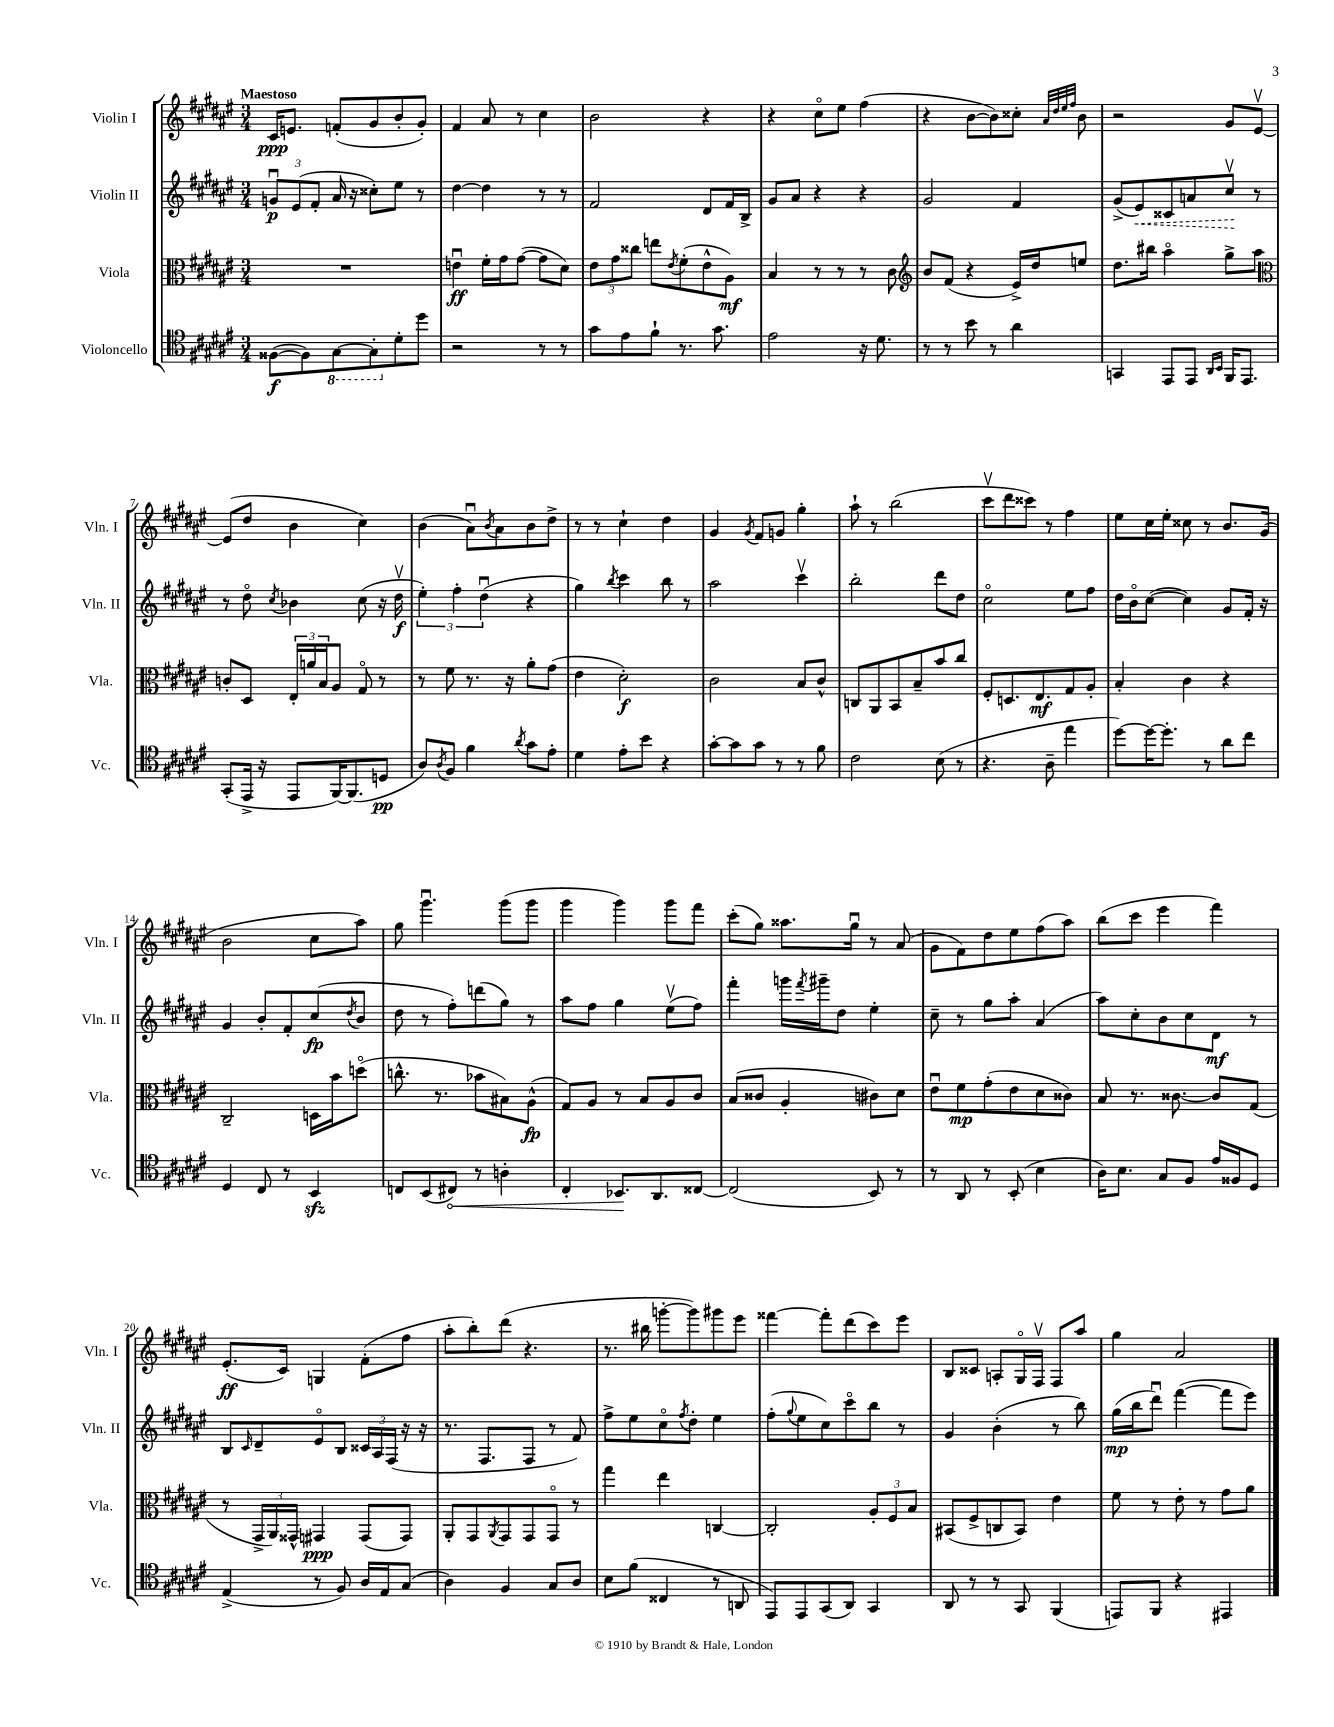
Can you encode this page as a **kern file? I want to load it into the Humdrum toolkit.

**kern	**dynam	**kern	**dynam	**kern	**dynam	**kern	**dynam
*part4	*part4	*part3	*part3	*part2	*part2	*part1	*part1
*staff4	*staff4	*staff3	*staff3	*staff2	*staff2	*staff1	*staff1
*I"Violoncello	*	*I"Viola	*	*I"Violin II	*	*I"Violin I	*
*I'Vc.	*	*I'Vla.	*	*I'Vln. II	*	*I'Vln. I	*
*clefC4	*	*clefC3	*	*clefG2	*	*clefG2	*
*k[f#c#g#d#a#e#]	*	*k[f#c#g#d#a#e#]	*	*k[f#c#g#d#a#e#]	*	*k[f#c#g#d#a#e#]	*
*M3/4	*	*M3/4	*	*M3/4	*	*M3/4	*
=1	=1	=1	=1	=1	=1	=1	=1
!	!	!	!	!	!	!LO:TX:a:B:t=Maestoso	!
([8F##X\L	f	2.r	.	12gnu/L	p	16c#/KL	ppp
.	.	.	.	.	.	8.en/J	.
.	.	.	.	(12e#/	.	.	.
8F##\])	.	.	.	.	.	.	.
.	.	.	.	12f#'/J	.	.	.
*8ba	*	*	*	*	*	*	*
[8GG#\	.	.	.	16a#/	.	(8fn'/L	.
.	.	.	.	16r	.	.	.
8GG#'\]	.	.	.	8cc##X'\L)	.	8g#/	.
*X8ba	*	*	*	*	*	*	*
8d#'\	.	.	.	8ee#\J	.	8b'/	.
8dd#\J	.	.	.	8r	.	8g#'/J)	.
=2	=2	=2	=2	=2	=2	=2	=2
2r	.	4enu\	ff	[4dd#\	.	4f#/	.
.	.	16f#'\LL	.	4dd#\]	.	8a#/	.
.	.	16g#\J	.	.	.	.	.
.	.	([8g#\J	.	.	.	8r	.
8r	.	8g#\L]	.	8r	.	4cc#\	.
8r	.	8d#\J)	.	8r	.	.	.
=3	=3	=3	=3	=3	=3	=3	=3
8g#\L	.	12e#\L	.	2f#/	.	2b\	.
.	.	12g#\	.	.	.	.	.
8e#\	.	.	.	.	.	.	.
.	.	12cc##X\J	.	.	.	.	.
8f#`\J	.	8een\L	.	.	.	.	.
.	.	8qe#/	.	.	.	.	.
8.r	.	(8f#'\	.	.	.	.	.
.	.	8e#^^\	.	8d#/L	.	4r	.
8.g#\	.	.	.	.	.	.	.
.	.	8A#\J)	mf	16f#/L	.	.	.
.	.	.	.	16B^/JJ	.	.	.
=4	=4	=4	=4	=4	=4	=4	=4
2e#\	.	4B/	.	8g#/L	.	4r	.
.	.	.	.	8a#/J	.	.	.
.	.	8r	.	4r	.	8cc#\L	.
.	.	8r	.	.	.	8ee#\J	.
16r	.	8r	.	4r	.	(4ff#\	.
8.d#\	.	.	.	.	.	.	.
.	.	8c#\	.	.	.	.	.
=5	=5	=5	=5	=5	=5	=5	=5
*	*	*clefG2	*	*	*	*	*
8r	.	8b/L	.	2g#/	.	4r	.
8r	.	(8f#/J	.	.	.	.	.
8b\	.	4r	.	.	.	[8b\L	.
8r	.	.	.	.	.	8b\])	.
4a#\	.	16e#^/LL)	.	4f#/	.	8cc##X'\J	.
.	.	16dd#/J	.	.	.	.	.
.	.	.	.	.	.	32qqa#/LLL	.
.	.	.	.	.	.	32qqdd#/	.
.	.	.	.	.	.	32qqee#/	.
.	.	.	.	.	.	32qqff#/JJJ	.
.	.	8een/J	.	.	.	8b\	.
=6	=6	=6	=6	=6	=6	=6	=6
4GGn/	.	8.dd#\L	.	(8g#^/L	.	2r	.
!	!	!	!	!	!LO:HP:b	!	!
.	.	.	.	8e#/)	<	.	.
.	.	16bb#X\Jk	.	.	.	.	.
8EE#/L	.	4aa#\	.	8c##X/	.	.	.
8EE#/J	.	.	.	8an/	.	.	.
16qqAA#/LL	.	.	.	.	.	.	.
16qqBB/JJ	.	.	.	.	.	.	.
16FF#/KL	.	8gg#^\L	.	8cc#v/J	.	8g#/L	.
8.EE#/J	.	.	.	.	.	.	.
.	.	8aa#\J	.	8r	[	[8e#v/J	.
!!LO:LB:g=z
=7	=7	=7	=7	=7	=7	=7	=7
*	*	*clefC3	*	*	*	*	*
(8GG#'/L	.	8cn'/L	.	8r	.	(8e#/L]	.
16EE#^/Jk	.	8D#/J	.	8dd#\	.	8dd#/J	.
16r	.	.	.	.	.	.	.
.	.	.	.	8qcc#/	.	.	.
8EE#/L	.	24E#'/LL	.	4b-X\	.	4b\	.
.	.	24an/	.	.	.	.	.
.	.	24B/J	.	.	.	.	.
[16FF#/K)	.	8A#/J	.	.	.	.	.
(8.FF#/]	.	.	.	.	.	.	.
.	.	8G#/	.	(8cc#\	.	4cc#\)	.
8Dn/J	pp	8r	.	16r	.	.	.
.	.	.	.	16dd#v\	f	.	.
=8	=8	=8	=8	=8	=8	=8	=8
8A#/L)	.	8r	.	6ee#'\)	.	(4b\	.
8qA#/	.	.	.	.	.	.	.
8F#/J	.	8f#\	.	.	.	.	.
.	.	.	.	6ff#'\	.	.	.
4f#\	.	8.r	.	.	.	8a#u\L)	.
.	.	.	.	(6dd#u\	.	.	.
.	.	.	.	.	.	8qb/	.
.	.	.	.	.	.	8a#\	.
.	.	16r	.	.	.	.	.
8qa#/	.	.	.	.	.	.	.
8g#\L	.	8a#'\L	.	4r	.	8b\	.
8e#'\J	.	(8g#\J	.	.	.	8dd#^\J	.
=9	=9	=9	=9	=9	=9	=9	=9
4d#\	.	4e#\	.	4gg#\)	.	8r	.
.	.	.	.	.	.	8r	.
.	.	.	.	8qbb/	.	.	.
8e#'\L	.	2d#'\)	f	4ccc#\	.	4cc#`\	.
8b\J	.	.	.	.	.	.	.
4r	.	.	.	8bb\	.	4dd#\	.
.	.	.	.	8r	.	.	.
=10	=10	=10	=10	=10	=10	=10	=10
[8g#'\L	.	2c#\	.	2aa#\	.	4g#/	.
8g#\]	.	.	.	.	.	.	.
.	.	.	.	.	.	8qg#/	.
8g#\J	.	.	.	.	.	8f#/L	.
8r	.	.	.	.	.	8gn/J	.
8r	.	8B/L	.	4ccc#v\	.	4gg#'\	.
8f#\	.	8c#^^/J	.	.	.	.	.
=11	=11	=11	=11	=11	=11	=11	=11
2c#\	.	8Cn/L	.	2bb'\	.	8aa#`\	.
.	.	8AA#/	.	.	.	8r	.
.	.	8BB/	.	.	.	(2bb\	.
.	.	8B~/	.	.	.	.	.
(8B\	.	8b/	.	8ddd#\L	.	.	.
8r	.	8cc#/J	.	8dd#\J	.	.	.
=12	=12	=12	=12	=12	=12	=12	=12
4.r	.	8F#'/L	.	2cc#\	.	8ccc#v\L	.
.	.	8.Dn/	.	.	.	8ddd#\	.
.	.	.	.	.	.	8ccc##X\J)	.
.	.	8.E#/	mf	.	.	.	.
8A#~\	.	.	.	.	.	8r	.
4ee#\	.	8G#/	.	8ee#\L	.	4ff#\	.
.	.	8A#'/J	.	8ff#\J	.	.	.
=13	=13	=13	=13	=13	=13	=13	=13
[8dd#\L)	.	4B'/	.	16dd#\LL	.	8ee#\L	.
.	.	.	.	16b\J	.	.	.
16dd#\K_	.	.	.	([8cc#\J	.	16cc#\L	.
8.dd#'\J]	.	.	.	.	.	16ee#'\JJ	.
.	.	4c#\	.	4cc#\])	.	8cc##X\	.
8r	.	.	.	.	.	8r	.
8a#\L	.	4r	.	8g#/L	.	8.b/L	.
8cc#\J	.	.	.	16f#'/Jk	.	.	.
.	.	.	.	16r	.	(16g#/Jk	.
!!LO:LB:g=z
=14	=14	=14	=14	=14	=14	=14	=14
4D#/	.	2C#~/	.	4g#/	.	2b\	.
8C#/	.	.	.	8b'/L	.	.	.
8r	.	.	.	8f#'/	.	.	.
4BBzz/	.	16Dn\LL	.	(8cc#/	fp	8cc#\L	.
.	.	16b\J	.	.	.	.	.
.	.	.	.	8qdd#/	.	.	.
.	.	(8ddn\J	.	8b/J	.	8aa#\J)	.
=15	=15	=15	=15	=15	=15	=15	=15
8Cn/L	.	8.ccn^^\	.	8dd#\	.	8gg#\	.
(8BB/	.	.	.	8r	.	4.ggg#u\	.
.	.	8.r	.	.	.	.	.
!	!LO:HP:b	!	!	!	!	!	!
8C#X/J)	<	.	.	8ff#'\L)	.	.	.
8r	.	8b-X\L	.	(8dddn\	.	.	.
4An'\	.	8B#X\)	.	8gg#\J)	.	(8ggg#\L	.
.	.	(8A#^^\J	fp	8r	.	8ggg#\J	.
=16	=16	=16	=16	=16	=16	=16	=16
4C#'/	.	8G#/L)	.	8aa#\L	.	4ggg#\	.
.	.	8A#/J	.	8ff#\J	.	.	.
8.BB-X/L	.	8r	.	4gg#\	.	4ggg#\)	.
.	.	8B/L	.	.	.	.	.
8.AA#/	[	.	.	.	.	.	.
.	.	8A#/	.	(8ee#v\L	.	8ggg#\L	.
[8C##X/J	.	8c#/J	.	8ff#\J)	.	8fff#\J	.
=17	=17	=17	=17	=17	=17	=17	=17
(2C##/]	.	(8B/L	.	4fff#'\	.	(8ccc#'\L	.
.	.	8c##X/J	.	.	.	8gg#\J)	.
.	.	4A#'/	.	16gggn\LL	.	8.aa##X\L	.
.	.	.	.	8qfff#/	.	.	.
.	.	.	.	16ggg#X~\J	.	.	.
.	.	.	.	8dd#\J	.	.	.
.	.	.	.	.	.	16gg#u\Jk	.
8BB/)	.	8c#X\L)	.	4ee#'\	.	8r	.
8r	.	8d#\J	.	.	.	(8a#/	.
=18	=18	=18	=18	=18	=18	=18	=18
8r	.	8e#u\L	.	8cc#~\	.	8g#\L	.
8AA#/	.	8f#\	mp	8r	.	8f#\)	.
8r	.	(8g#'\	.	8gg#\L	.	8dd#\	.
(8BB'/	.	8e#\	.	8aa#'\J	.	8ee#\	.
4B\	.	8d#\	.	(4a#/	.	(8ff#\	.
.	.	8c##X\J)	.	.	.	8aa#\J)	.
=19	=19	=19	=19	=19	=19	=19	=19
16A#\KL)	.	8B/	.	8aa#\L)	.	(8bb\L	.
8.B\J	.	.	.	.	.	.	.
.	.	8.r	.	8cc#'\	.	8ccc#\J	.
8G#/L	.	.	.	8b\	.	4eee#\	.
.	.	[8.c##X\	.	.	.	.	.
8F#/J	.	.	.	8cc#\	.	.	.
16e#/LL	.	8c##/L]	.	8d#\J	mf	4fff#\)	.
16F##X/J	.	.	.	.	.	.	.
8D#/J	.	(8G#/J	.	8r	.	.	.
!!LO:LB:g=z
=20	=20	=20	=20	=20	=20	=20	=20
(4E#^/	.	8r	.	8B/L	.	(8.e#'/L	ff
.	.	.	.	16qqc#/	.	.	.
.	.	24GG#^/LL	.	8d#~/	.	.	.
.	.	24AA#/)	.	.	.	.	.
.	.	.	.	.	.	16c#/Jk)	.
.	.	24GG##X^^/JJ	.	.	.	.	.
8r	.	4GG#X/	ppp	8e#/	.	4Gn/	.
8F#/)	.	.	.	8B/J	.	.	.
16A#/LL	.	(8GG#/L	.	24c##X/LL	.	(8f#'\L	.
.	.	.	.	24A#/	.	.	.
16E#/J	.	.	.	.	.	.	.
.	.	.	.	(24F#/JJ	.	.	.
(8G#/J	.	8GG#/J)	.	16r	.	8ff#\J	.
.	.	.	.	16r	.	.	.
=21	=21	=21	=21	=21	=21	=21	=21
4A#\)	.	8AA#'/L	.	8.r	.	8aa#'\L	.
.	.	8GG#/	.	.	.	8bb'\)	.
.	.	.	.	8.F#/L	.	.	.
.	.	8qAA#/	.	.	.	.	.
4F#/	.	8GG#/	.	.	.	(8ddd#\J	.
.	.	8GG#/	.	8F#/J	.	4.r	.
8G#/L	.	8GG#/J	.	8r	.	.	.
8A#/J	.	8r	.	8f#/)	.	.	.
=22	=22	=22	=22	=22	=22	=22	=22
8B\L	.	4gg#\	.	8ff#^\L	.	8.r	.
(8f#\J	.	.	.	8ee#\	.	.	.
.	.	.	.	.	.	16bb#X\	.
4C##X/	.	4ee#\	.	8cc#\	.	[8gggn'\L	.
.	.	.	.	8qff#/	.	.	.
.	.	.	.	8dd#'\J	.	8ggg\])	.
8r	.	[4Cn/	.	4ee#\	.	8ggg#X\	.
8AAn/	.	.	.	.	.	8eee#\J	.
=23	=23	=23	=23	=23	=23	=23	=23
8EE#/L)	.	2C'/]	.	(8ff#'\L	.	[4fff##X\	.
.	.	.	.	8qqgg#/	.	.	.
8EE#/	.	.	.	8ee#\	.	.	.
(8GG#/	.	.	.	8cc#\)	.	8fff##'\L]	.
8AA#/J)	.	.	.	8ccc#\	.	(8ddd#\	.
4GG#/	.	12A#'/L	.	8bb\J	.	8ccc#\)	.
.	.	12F#/	.	.	.	.	.
.	.	.	.	8r	.	8eee#\J	.
.	.	12B/J	.	.	.	.	.
=24	=24	=24	=24	=24	=24	=24	=24
8AA#/	.	(8BB#X/L	.	4g#/	.	8B/L	.
8r	.	8F#^/	.	.	.	8c##X/J	.
8r	.	8Cn/	.	(4b'\	.	8An'/L	.
8GG#/	.	8BB#/J)	.	.	.	16G#/L	.
.	.	.	.	.	.	16F#v/JJ	.
(4FF#/	.	4e#\	.	8r	.	8F#/L	.
.	.	.	.	8bb\)	.	8aa#/J	.
=25	=25	=25	=25	=25	=25	=25	=25
8EEn/L)	.	8f#\	.	(16gg#\LL	mp	4gg#\	.
.	.	.	.	16bb\J	.	.	.
8FF#/J	.	8r	.	8ddd#u\J)	.	.	.
4r	.	8e#'\	.	([4fff#\	.	2a#/	.
.	.	8r	.	.	.	.	.
4EE#X/	.	8g#\L	.	8fff#\L]	.	.	.
.	.	8a#\J	.	8eee#\J)	.	.	.
==	==	==	==	==	==	==	==
*-	*-	*-	*-	*-	*-	*-	*-
